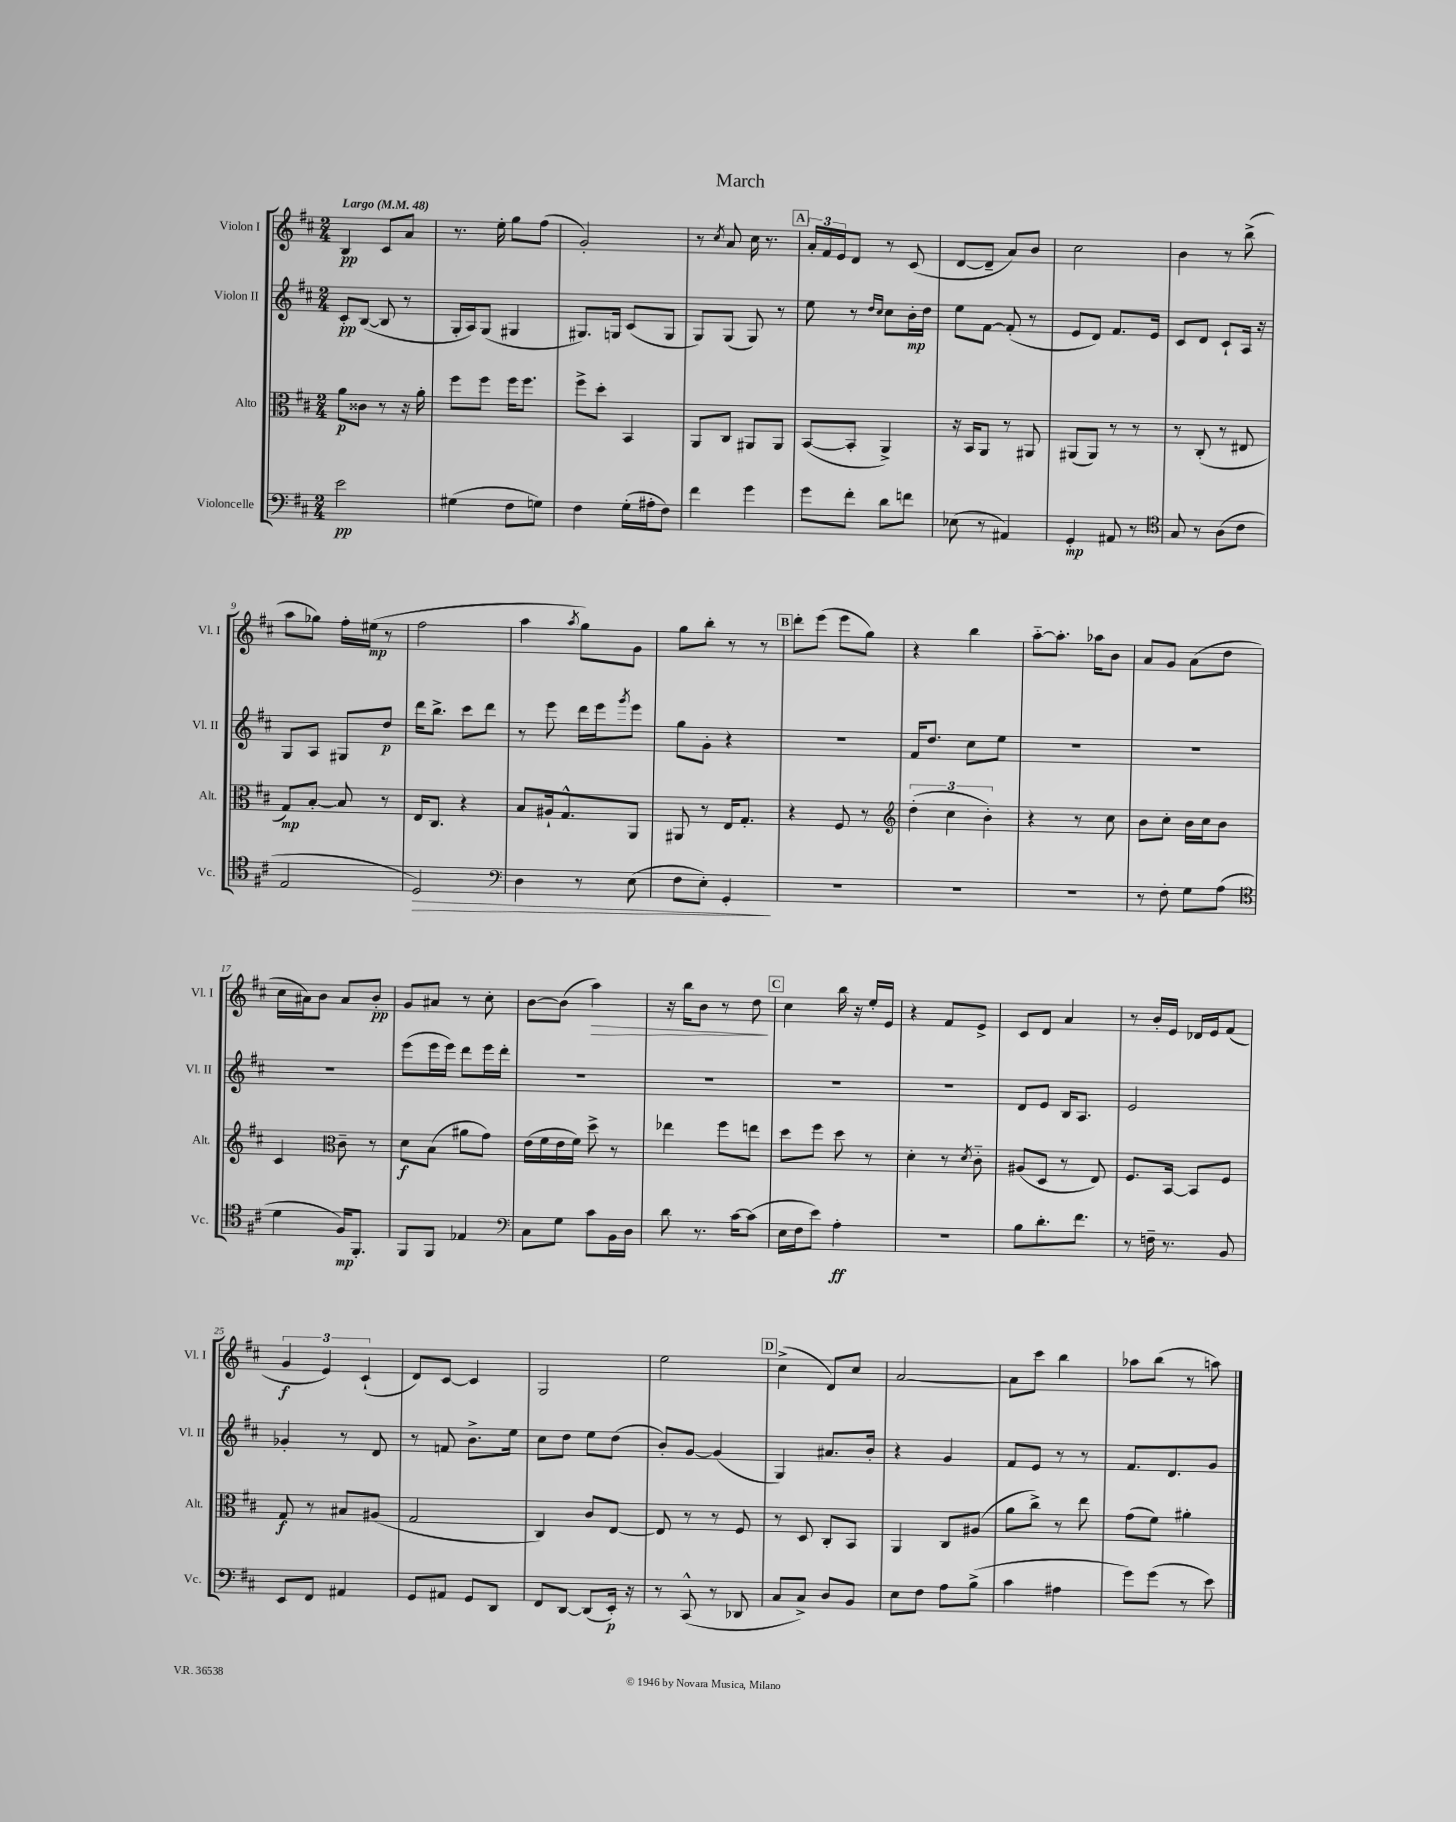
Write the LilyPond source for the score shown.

\header { title = "March" }
<<
\new StaffGroup <<
\new Staff = "s0" \with { instrumentName = "Violon I" shortInstrumentName = "Vl. I" } {
    \clef treble \key d \major \numericTimeSignature \time 2/4 \tempo "Largo" 4 = 48
    b4\pp cis'8 a'8 |
    r8. e''16-. g''8 fis''8( |
    g'2-.) |
    r8 \acciaccatura { cis''8 } a'8 cis''16 r8. |
    \mark \markup { \box "A" } \tuplet 3/2 { a'16-. fis'16 e'16 } d'8 r8 cis'8( |
    d'8~ d'8-- a'8) b'8 |
    cis''2 |
    b'4 r8 b''8->( |
    a''8 ges''8) fis''16-. eis''16\mp( r8 |
    fis''2 |
    a''4 \acciaccatura { a''8 } g''8) g'8 |
    g''8 b''8-. r8 r8 |
    \mark \markup { \box "B" } d'''8-. e'''8( e'''8 g''8) |
    r4 b''4 |
    a''8~-_ a''8.-. aes''16 b'8 |
    a'8 g'8 a'8( d''8 |
    cis''16 ais'16) b'8 ais'8 b'8-.\pp |
    g'8 ais'8 r8 cis''8-. |
    b'8~ b'8( a''4\>) |
    r16 b''16 b'8 r8 d''8\! |
    \mark \markup { \box "C" } cis''4 b''16 r16 e''16-. e'16 |
    r4 fis'8 e'8-> |
    cis'8 d'8 a'4 |
    r8 b'16-. e'16 des'16 e'16 fis'8( |
    \tuplet 3/2 { g'4\f e'4) cis'4-!( } |
    d'8) cis'8~ cis'4 |
    g2 |
    e''2 |
    \mark \markup { \box "D" } cis''4->( d'8) cis''8 |
    a'2~ |
    a'8 cis'''8 b''4 |
    aes''8 b''8( r8 a''8) \bar "|." |
}
\new Staff = "s1" \with { instrumentName = "Violon II" shortInstrumentName = "Vl. II" } {
    \clef treble \key d \major \numericTimeSignature \time 2/4
    cis'8-.\pp b8~( b8 r8 |
    g16-. a16) g8( gis4 |
    gis8.) g16 cis'8( g8 |
    g8) g8( g8) r8 |
    \mark \markup { \box "A" } e''8 r8 \grace { d''16 cis''16 } cis''8 b'16-.\mp d''16 |
    e''8 fis'8~ fis'8-.( r8 |
    e'8 d'8) fis'8. e'16 |
    cis'8 d'8 cis'8-! a16 r16 |
    g8 a8 gis8 d''8\p |
    d'''16 b''8.-> cis'''8 d'''8 |
    r8 e'''8 d'''16 e'''16 \acciaccatura { g'''8 } e'''8 |
    g''8 g'8-. r4 |
    \mark \markup { \box "B" } r2 |
    fis'16 d''8. cis''8 e''8 |
    R2 |
    R2 |
    R2 |
    e'''8( e'''16 e'''16) d'''8 e'''16 d'''16-. |
    R2 |
    R2 |
    \mark \markup { \box "C" } R2 |
    R2 |
    d'8 e'8 b16 a8. |
    e'2 |
    ges'4-. r8 d'8 |
    r8 f'8 b'8.-> e''16 |
    cis''8 d''8 e''8 d''8( |
    b'8-.) g'8~ g'4( |
    \mark \markup { \box "D" } g4) ais'8. b'16-. |
    r4 g'4 |
    fis'8 e'8 r8 r8 |
    fis'8. d'8. g'8 \bar "|." |
}
\new Staff = "s2" \with { instrumentName = "Alto" shortInstrumentName = "Alt." } {
    \clef alto \key d \major \numericTimeSignature \time 2/4
    a'8\p cisis'8 r8 r16 a'16-. |
    fis''8 fis''8 fis''16 fis''8. |
    fis''8-> d''8-. b,4 |
    a,8 cis8 ais,8 ais,8 |
    \mark \markup { \box "A" } b,8~( b,8-. a,4->) |
    r16 b,16 a,8 r8 ais,8 |
    ais,8( ais,8) r8 r8 |
    r8 cis8-.( r8 eis8 |
    g8\mp) b8~-. b8 r8 |
    e16 cis8. r4 |
    b8 ais16-! g8.-^ a,8 |
    ais,8 r8 e16 g8.-. |
    \mark \markup { \box "B" } r4 fis8 r8 |
    \clef treble \tuplet 3/2 { d''4-.( cis''4 b'4-.) } |
    r4 r8 cis''8 |
    b'8 cis''8-. b'16 cis''16 b'8 |
    cis'4 \clef alto cis'8-- r8 |
    d'8\f b8( ais'8 g'8) |
    e'16( fis'16 e'16 fis'16) d''8-> r8 |
    ees''4 fis''8 e''8 |
    \mark \markup { \box "C" } d''8 fis''8 d''8 r8 |
    d'4-. r8 \acciaccatura { d'8 } cis'8-_ |
    ais8( d8 r8 e8) |
    fis8. b,16~ b,8 fis8 |
    g8\f r8 bis8 ais8( |
    g2 |
    cis4) cis'8 e8~ |
    e8 r8 r8 fis8 |
    \mark \markup { \box "D" } r8 d8 cis8-. b,8 |
    a,4 cis8 ais8( |
    a'8 cis''8->) r8 e''8 |
    g'8( fis'8) ais'4-. \bar "|." |
}
\new Staff = "s3" \with { instrumentName = "Violoncelle" shortInstrumentName = "Vc." } {
    \clef bass \key d \major \numericTimeSignature \time 2/4
    e'2\pp |
    gis4( fis8 g8) |
    fis4 g16-.( ais16-. fis8) |
    fis'4 g'4 |
    \mark \markup { \box "A" } g'8 fis'8-. d'8 f'8 |
    ees8( r8 ais,4) |
    g,4-.\mp ais,8 r8 |
    \clef tenor g8 r8 a8( cis'8 |
    e2 |
    d2\>) |
    \clef bass d4 r8 e8( |
    fis8 e8-.) g,4-.\! |
    \mark \markup { \box "B" } R2 |
    R2 |
    R2 |
    r8 fis8-. g8 a8( |
    \clef tenor d'4 fis16\mp) fis,8.-. |
    fis,8 fis,8 ees4 |
    \clef bass cis8 g8 cis'8 b,16 d16 |
    d'8 r8. cis'16~ cis'8( |
    \mark \markup { \box "C" } e16 fis16 e'8) a4-.\ff |
    R2 |
    b8 d'8.-. fis'8. |
    r8 f16-- r8. b,8 |
    e,8 fis,8 ais,4 |
    g,8 ais,8 g,8 d,8 |
    fis,8 d,8~ d,8( e,16-.\p) r16 |
    r8 cis,8-^( r8 des,8 |
    \mark \markup { \box "D" } cis8 cis8->) d8 b,8 |
    e8 fis8 a8 b8->( |
    cis'4 ais4 |
    g'8) g'8( r8 e'8) \bar "|." |
}
>>
>>
